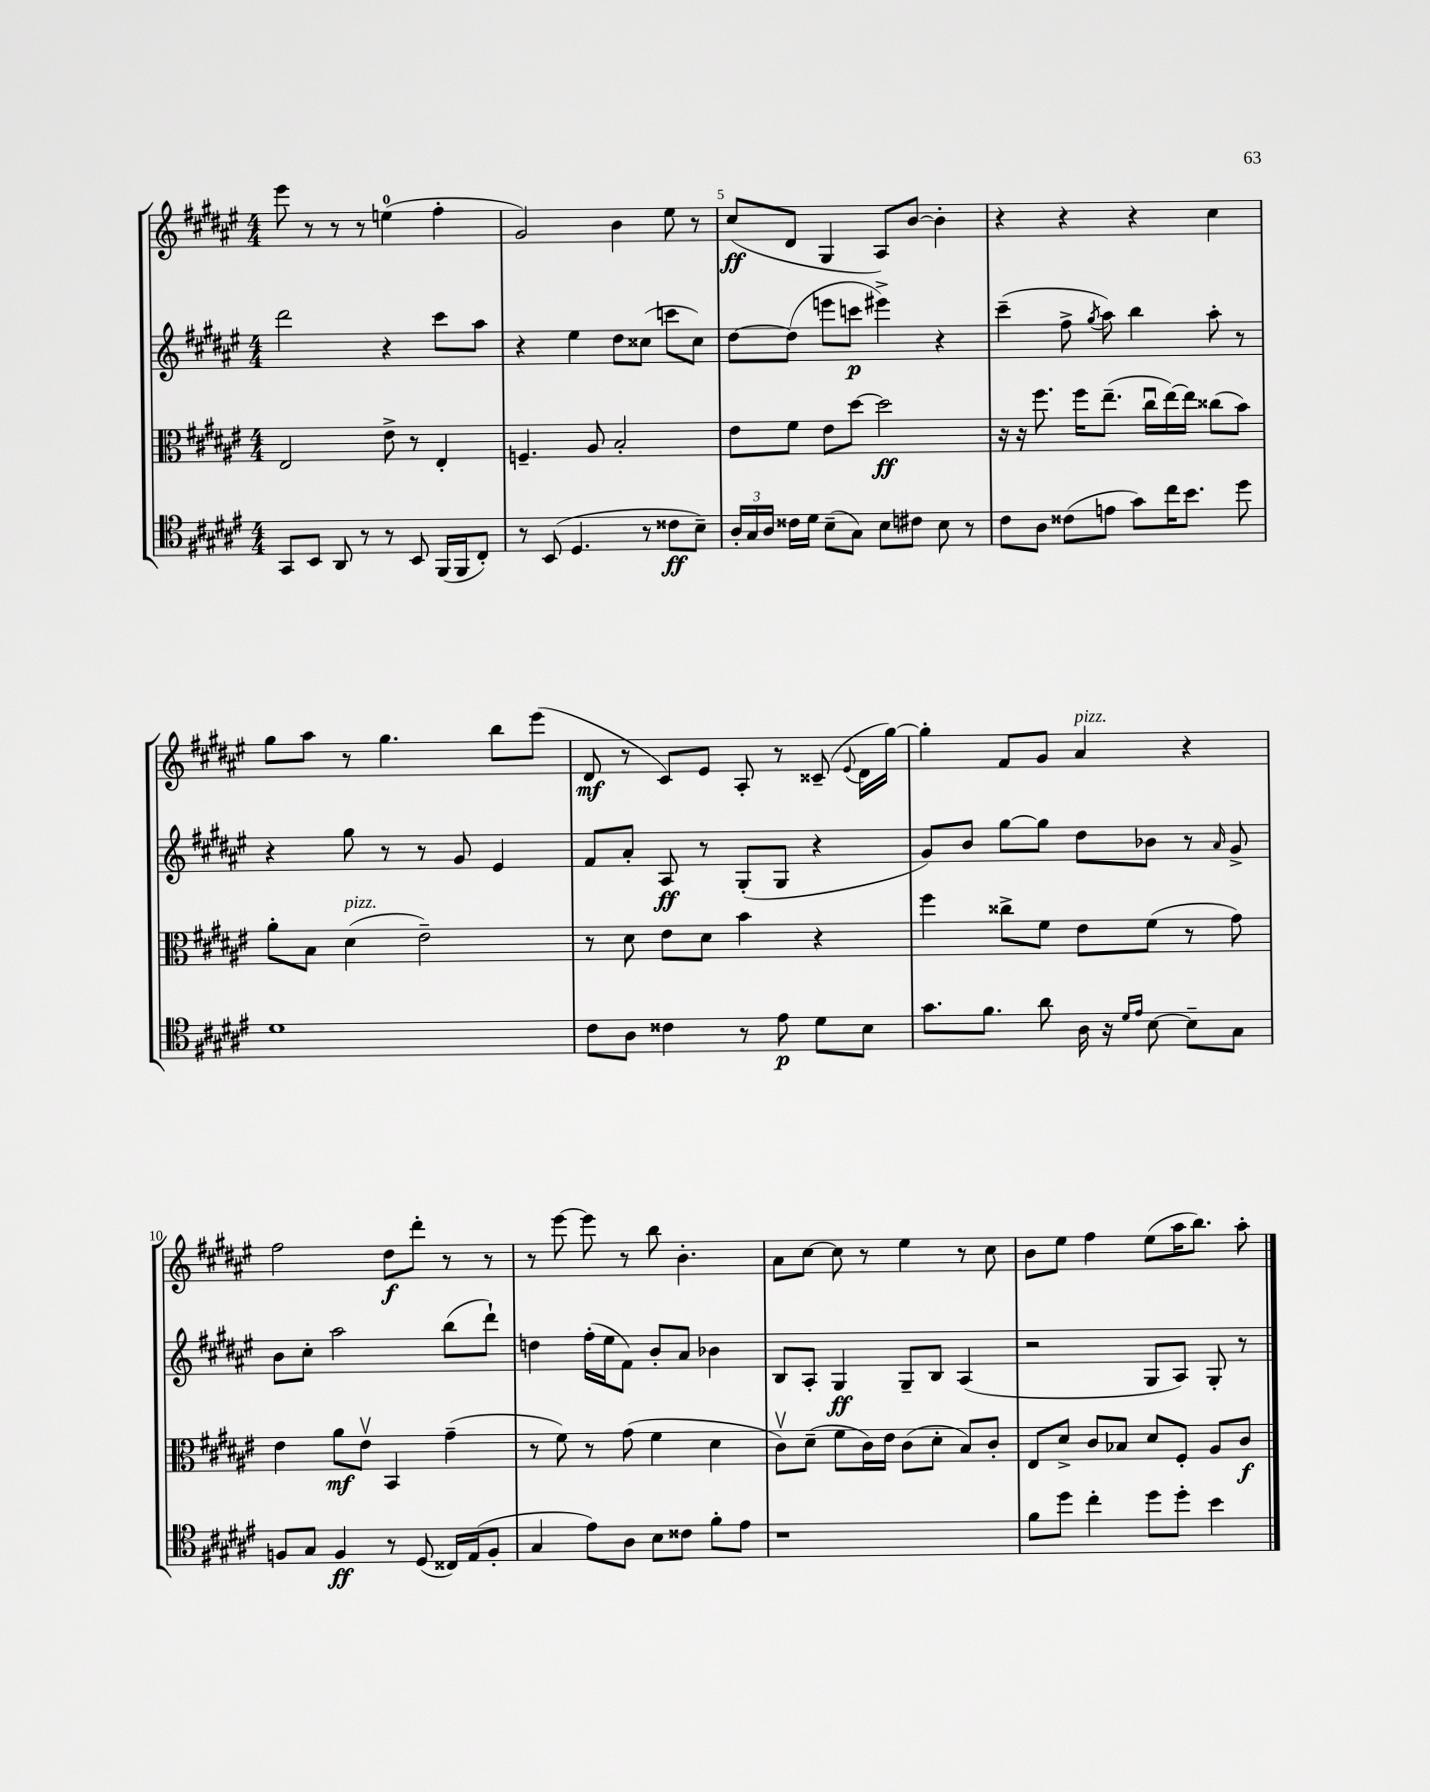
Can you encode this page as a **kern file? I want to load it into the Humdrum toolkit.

**kern	**kern	**kern	**kern
*staff4	*staff3	*staff2	*staff1
*clefC4	*clefC3	*clefG2	*clefG2
*k[f#c#g#d#a#e#]	*k[f#c#g#d#a#e#]	*k[f#c#g#d#a#e#]	*k[f#c#g#d#a#e#]
*M4/4	*M4/4	*M4/4	*M4/4
8GG#	2E#	2ddd#	8eee#
8BB	.	.	8r
8AA#	.	.	8r
8r	.	.	8r
8r	8e#^	4r	(4ee
8BB	8r	.	.
(16FF#	4E#'	8ccc#	4ff#'
16FF#	.	.	.
8C#')	.	8aa#	.
=	=	=	=
8r	4.F~	4r	2g#)
(8BB	.	.	.
4.D#	.	4ee#	.
.	8A#	.	.
.	2B'	8dd#	4b
8r	.	(8cc##	.
8c##	.	8ccc	8ee#
8B~)	.	8cc##)	8r
=	=	=	=
24A#'	8e#	[8dd#	(8cc#
24G#	.	.	.
24A#	.	.	.
16c##	8f#	(8dd#]	8d#
16d#	.	.	.
(8B~	8e#	8eee	4G#
8G#)	[8dd#	8ccc	.
8B	2dd#]	4eee#^)	8A#)
8c#	.	.	[8b
8B	.	4r	4b']
8r	.	.	.
=	=	=	=
8c#	16r	(4ccc#~	4r
.	16r	.	.
8A#	8.ff#	.	.
(8c##	.	8ff#^	4r
.	16ff#	.	.
.	.	8qgg#	.
8e	(8.ee#~	8aa#)	.
8g#)	.	4bb	4r
.	16cc#u	.	.
16cc#	[16ee#)	.	.
8.b	16ee#]	.	.
.	(8cc##	8aa#'	4cc#
8dd#	8b)	8r	.
=	=	=	=
1d#	8a#'	4r	8gg#
.	8B	.	8aa#
.	(4d#	8gg#	8r
.	.	8r	4.gg#
.	2e#~)	8r	.
.	.	8g#	.
.	.	4e#	8bb
.	.	.	(8eee#
=	=	=	=
8c#	8r	8f#	8d#
8A#	8d#	8a#'	8r
4c##	8e#	8A#	8c#)
.	8d#	8r	8e#
8r	4b	(8G#'	8A#'
8e#	.	8G#	8r
8d#	4r	4r	(8c##~
.	.	.	8qqe#
8B	.	.	16d#
.	.	.	[16gg#)
=	=	=	=
8.g#	4ff#	8g#)	4gg#']
.	.	8b	.
8.f#	.	.	.
.	8cc##^	[8gg#	8f#
8a#	8f#	8gg#]	8g#
16A#	8e#	8dd#	4a#
16r	.	.	.
16qqd#	.	.	.
16qqe#	.	.	.
[8B	(8f#	8b-	.
8B~]	8r	8r	4r
.	.	16qqa#	.
8G#	8g#)	8g#^	.
=	=	=	=
8F	4e#	8b	2ff#
8G#	.	8cc#'	.
4F	8a#	2aa#	.
.	8e#v	.	.
8r	4BB	.	8dd#
(8D#	.	.	8ddd#'
16C##)	(4g#~	(8bb	8r
(16E#	.	.	.
8F'	.	8ddd#`)	8r
=	=	=	=
4G#	8r	4dd	8r
.	8f#)	.	[8eee#
8e#)	8r	(16ff#'	8eee#]
.	.	16ee#	.
8A#	(8g#	8f#)	8r
8B	4f#	8b'	8bb
8c##	.	8a#	4.b'
8f#'	4d#	4b-	.
8e#	.	.	.
=	=	=	=
1r	8c#v)	8B	8a#
.	(8d#~	8A#'	[8cc#
.	8f#	4G#	8cc#]
.	16c#)	.	8r
.	16e#	.	.
.	(8c#	8G#~	4ee#
.	8d#'	8B	.
.	8B)	(4A#	8r
.	8c#'	.	8cc#
=	=	=	=
8f#	8E#	2r	8b
8dd#	8d#^	.	8ee#
4cc#'	8c#	.	4ff#
.	8B-	.	.
8dd#	8d#	8G#	(8ee#
8dd#'	8F#'	8A#)	16aa#
.	.	.	8.bb)
4b	8A#	8G#'	.
.	8c#	8r	8aa#'
==	==	==	==
*-	*-	*-	*-
